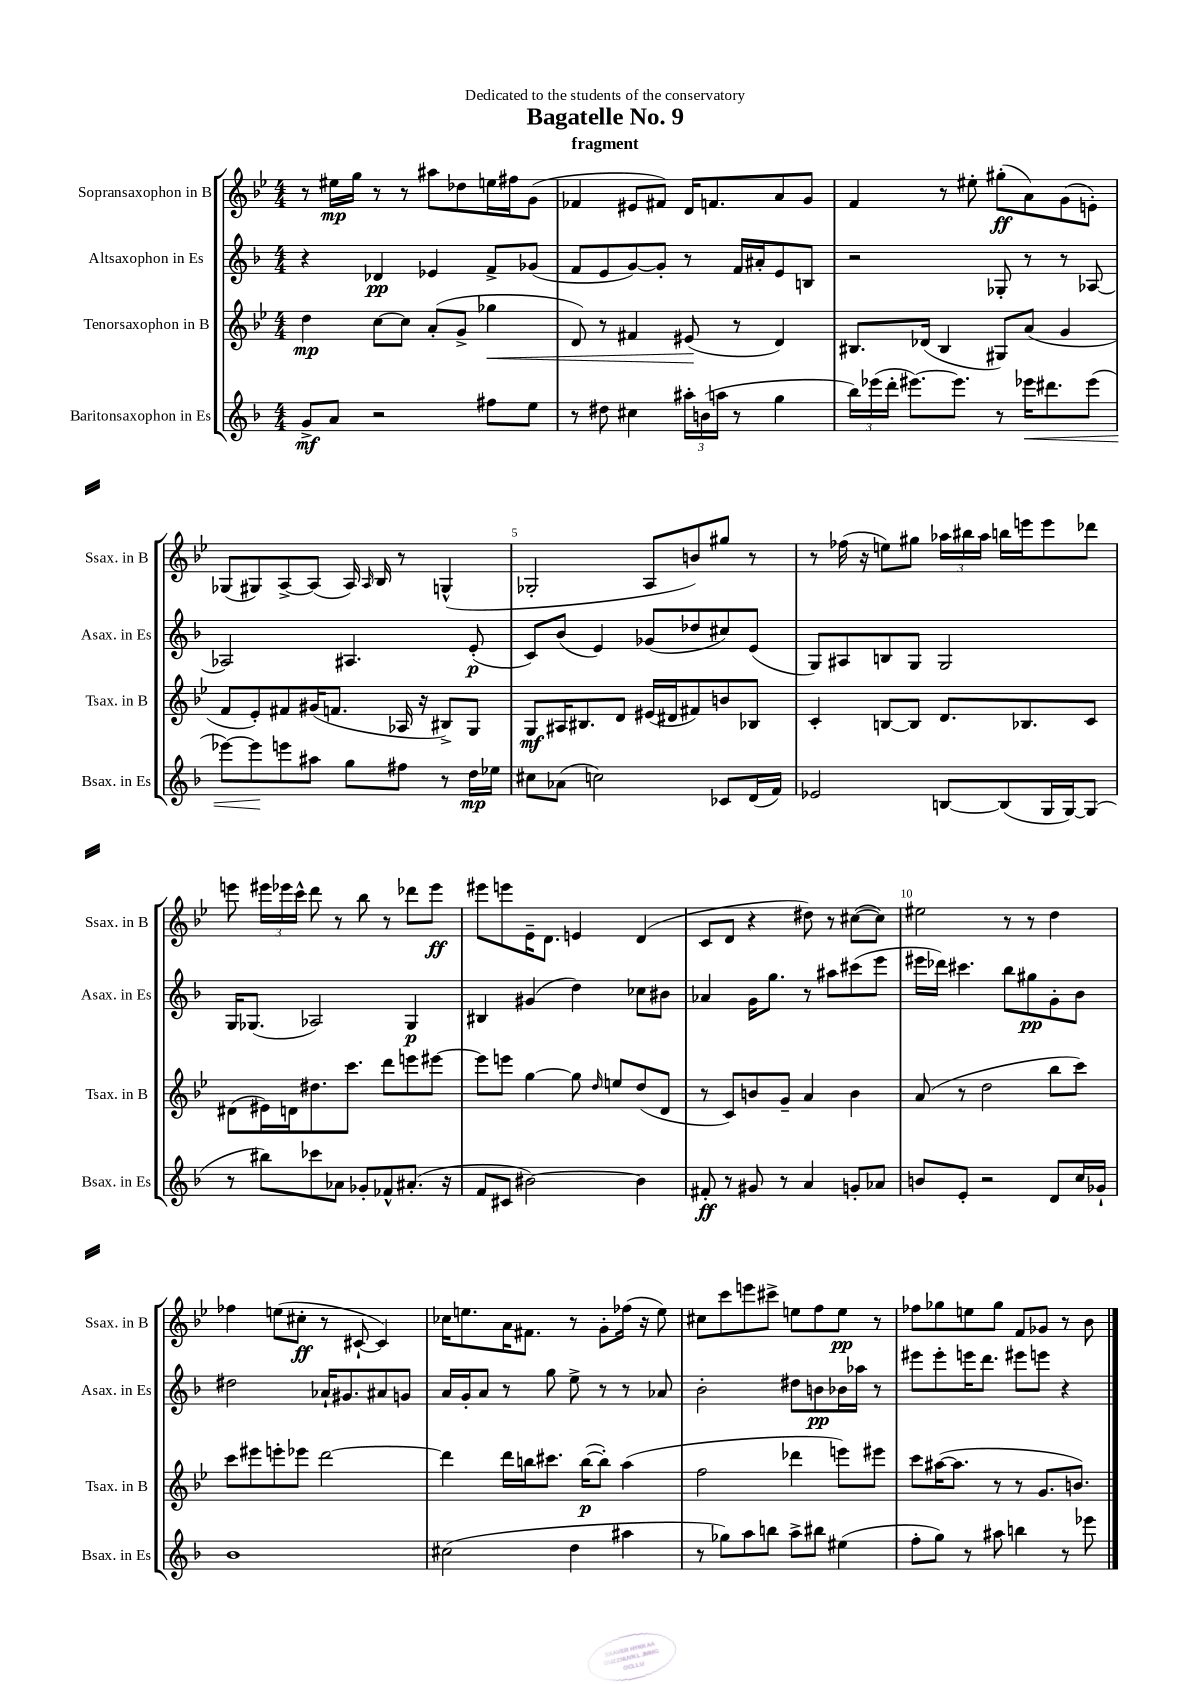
\header { title = "Bagatelle No. 9" subtitle = "fragment" dedication = "Dedicated to the students of the conservatory" }
<<
\new StaffGroup <<
\new Staff = "s0" \with { instrumentName = "Sopransaxophon in B" shortInstrumentName = "Ssax. in B" } {
    \clef treble \key bes \major \numericTimeSignature \time 4/4
    \autoBeamOff r8 eis''16[\mp g''16] r8 r8 ais''8[ des''8 e''16 fis''16 g'8]( |
    fes'4 eis'8[ fis'8]) d'16[ f'8. a'8 g'8] |
    f'4 r8 eis''8-. gis''8[-.\ff( a'8) g'8( e'8]-.) |
    ges8[( gis8) a8~-> a8]( a16) \grace { a16 } bes16 r8 g4-^( |
    ges2-. a8[ b'8) gis''8] r8 |
    r8 fes''16( r16 e''8[) gis''8] \tuplet 3/2 { aes''16[ bis''16 aes''16] } b''16[ e'''16 e'''8 des'''8] |
    e'''8 \tuplet 3/2 { eis'''16[ ees'''16 c'''16]-^ } d'''8 r8 bes''8 r8 des'''8[ ees'''8]\ff |
    eis'''8[ e'''8 ees'16-- d'8.] e'4 d'4( |
    c'8[ d'8] r4 dis''8) r8 cis''8[~( cis''8]) |
    eis''2 r8 r8 d''4 |
    fes''4 e''8[( cis''8]-.\ff r8 cis'8~-! cis'4) |
    ces''16[ e''8. a'16 fis'8.] r8 g'8[-. fes''16]( r16 e''8) |
    cis''8[ c'''8 e'''8 cis'''8]-> e''8[ f''8 e''8]\pp r8 |
    fes''8[ ges''8 e''8 ges''8] f'8[ ges'8] r8 bes'8 \bar "|." |
}
\new Staff = "s1" \with { instrumentName = "Altsaxophon in Es" shortInstrumentName = "Asax. in Es" } {
    \clef treble \key f \major \numericTimeSignature \time 4/4
    \autoBeamOff r4 des'4\pp ees'4 f'8[-> ges'8]( |
    f'8[ e'8 g'8~) g'8]-. r8 f'16[ ais'16-. e'8 b8] |
    r2 ges8-. r8 r8 aes8~ |
    aes2 ais4. e'8-.\p( |
    c'8[) bes'8]( e'4) ges'8[( des''8 cis''8) e'8]( |
    g8[) ais8 b8 g8] g2 |
    g16[ ges8.]( aes2) ges4\p |
    bis4 gis'4( d''4) ces''8[ bis'8] |
    aes'4 g'16[ g''8.] r8 ais''8[ cis'''8( e'''8] |
    eis'''16[ des'''16]) cis'''4. bes''8[ gis''8\pp g'8-. bes'8] |
    dis''2 aes'16[-! gis'8. ais'8 g'8] |
    a'16[ g'16-. a'8] r8 g''8 e''8-> r8 r8 aes'8 |
    bes'2-. dis''8[ b'8\pp bes'16 aes''16] r8 |
    eis'''8[ eis'''8-. e'''16 d'''8.] eis'''8[ e'''8] r4 \bar "|." |
}
\new Staff = "s2" \with { instrumentName = "Tenorsaxophon in B" shortInstrumentName = "Tsax. in B" } {
    \clef treble \key bes \major \numericTimeSignature \time 4/4
    \autoBeamOff d''4\mp c''8[~ c''8] a'8[-.( g'8]-> ges''4\< |
    d'8) r8 fis'4 eis'8\!( r8 d'4) |
    bis8.[ des'16]( bis4 gis8[) a'8]( g'4 |
    f'8[ ees'8-.) fis'8 gis'16( f'8.] aes16 r16 bis8[->) g8] |
    g8[\mf ais16 bis8. d'8] eis'16[( dis'16 fis'8) b'8 bes8] |
    c'4-. b8[~ b8] d'8.[ bes8. c'8] |
    dis'8[( eis'16) d'16 dis''8. c'''8.] d'''8[ e'''8 eis'''8]~ |
    eis'''8[ e'''8] g''4~ g''8 \grace { d''16 } e''8[ d''8( d'8] |
    r8 c'8[) b'8 g'8]-- a'4 b'4 |
    a'8( r8 d''2 bes''8[ c'''8]) |
    c'''8[ eis'''8 e'''8-. ees'''8] d'''2~ |
    d'''4 d'''16[ b''16 cis'''8.] b''16[~\p( b''8]-.) a''4( |
    f''2 des'''4 e'''8[) eis'''8] |
    c'''8[ ais''16~( ais''8.] r8 r8 g'8.[ b'8.]) \bar "|." |
}
\new Staff = "s3" \with { instrumentName = "Baritonsaxophon in Es" shortInstrumentName = "Bsax. in Es" } {
    \clef treble \key f \major \numericTimeSignature \time 4/4
    \autoBeamOff g'8[->\mf a'8] r2 fis''8[ e''8] |
    r8 dis''8 cis''4 \tuplet 3/2 { ais''16[-. b'16( a''16] } r8 g''4 |
    \tuplet 3/2 { bes''16[) ees'''16( d'''16]-. } eis'''8.[~) eis'''8.] r8 ees'''16[\< dis'''8. ees'''8]( |
    ees'''8[~) ees'''8\! e'''8 ais''8] g''8[ fis''8] r8 d''16[\mp ees''16] |
    cis''8[ aes'8]( c''2) ces'8[ d'16( f'16]) |
    ees'2 b8[~ b8( g16 g16~) g8]( |
    r8 bis''8[) ces'''8 aes'8] ges'8[-. fes'8-^ ais'8.]-.( r16 |
    f'8[ cis'8] bis'2~) bis'4 |
    fis'8-.\ff r8 gis'8 r8 a'4 g'8[-. aes'8] |
    b'8[ e'8]-. r2 d'8[ c''16 ges'16]-! |
    bes'1 |
    cis''2( d''4 ais''4 |
    r8 ges''8[) a''8 b''8] a''8[-> bis''8] eis''4( |
    f''8[-. g''8]) r8 ais''8 b''4 r8 ees'''8 \bar "|." |
}
>>
>>
\layout { \context { \Score \override BarNumber.break-visibility = ##(#f #t #t) barNumberVisibility = #(every-nth-bar-number-visible 5) } }
